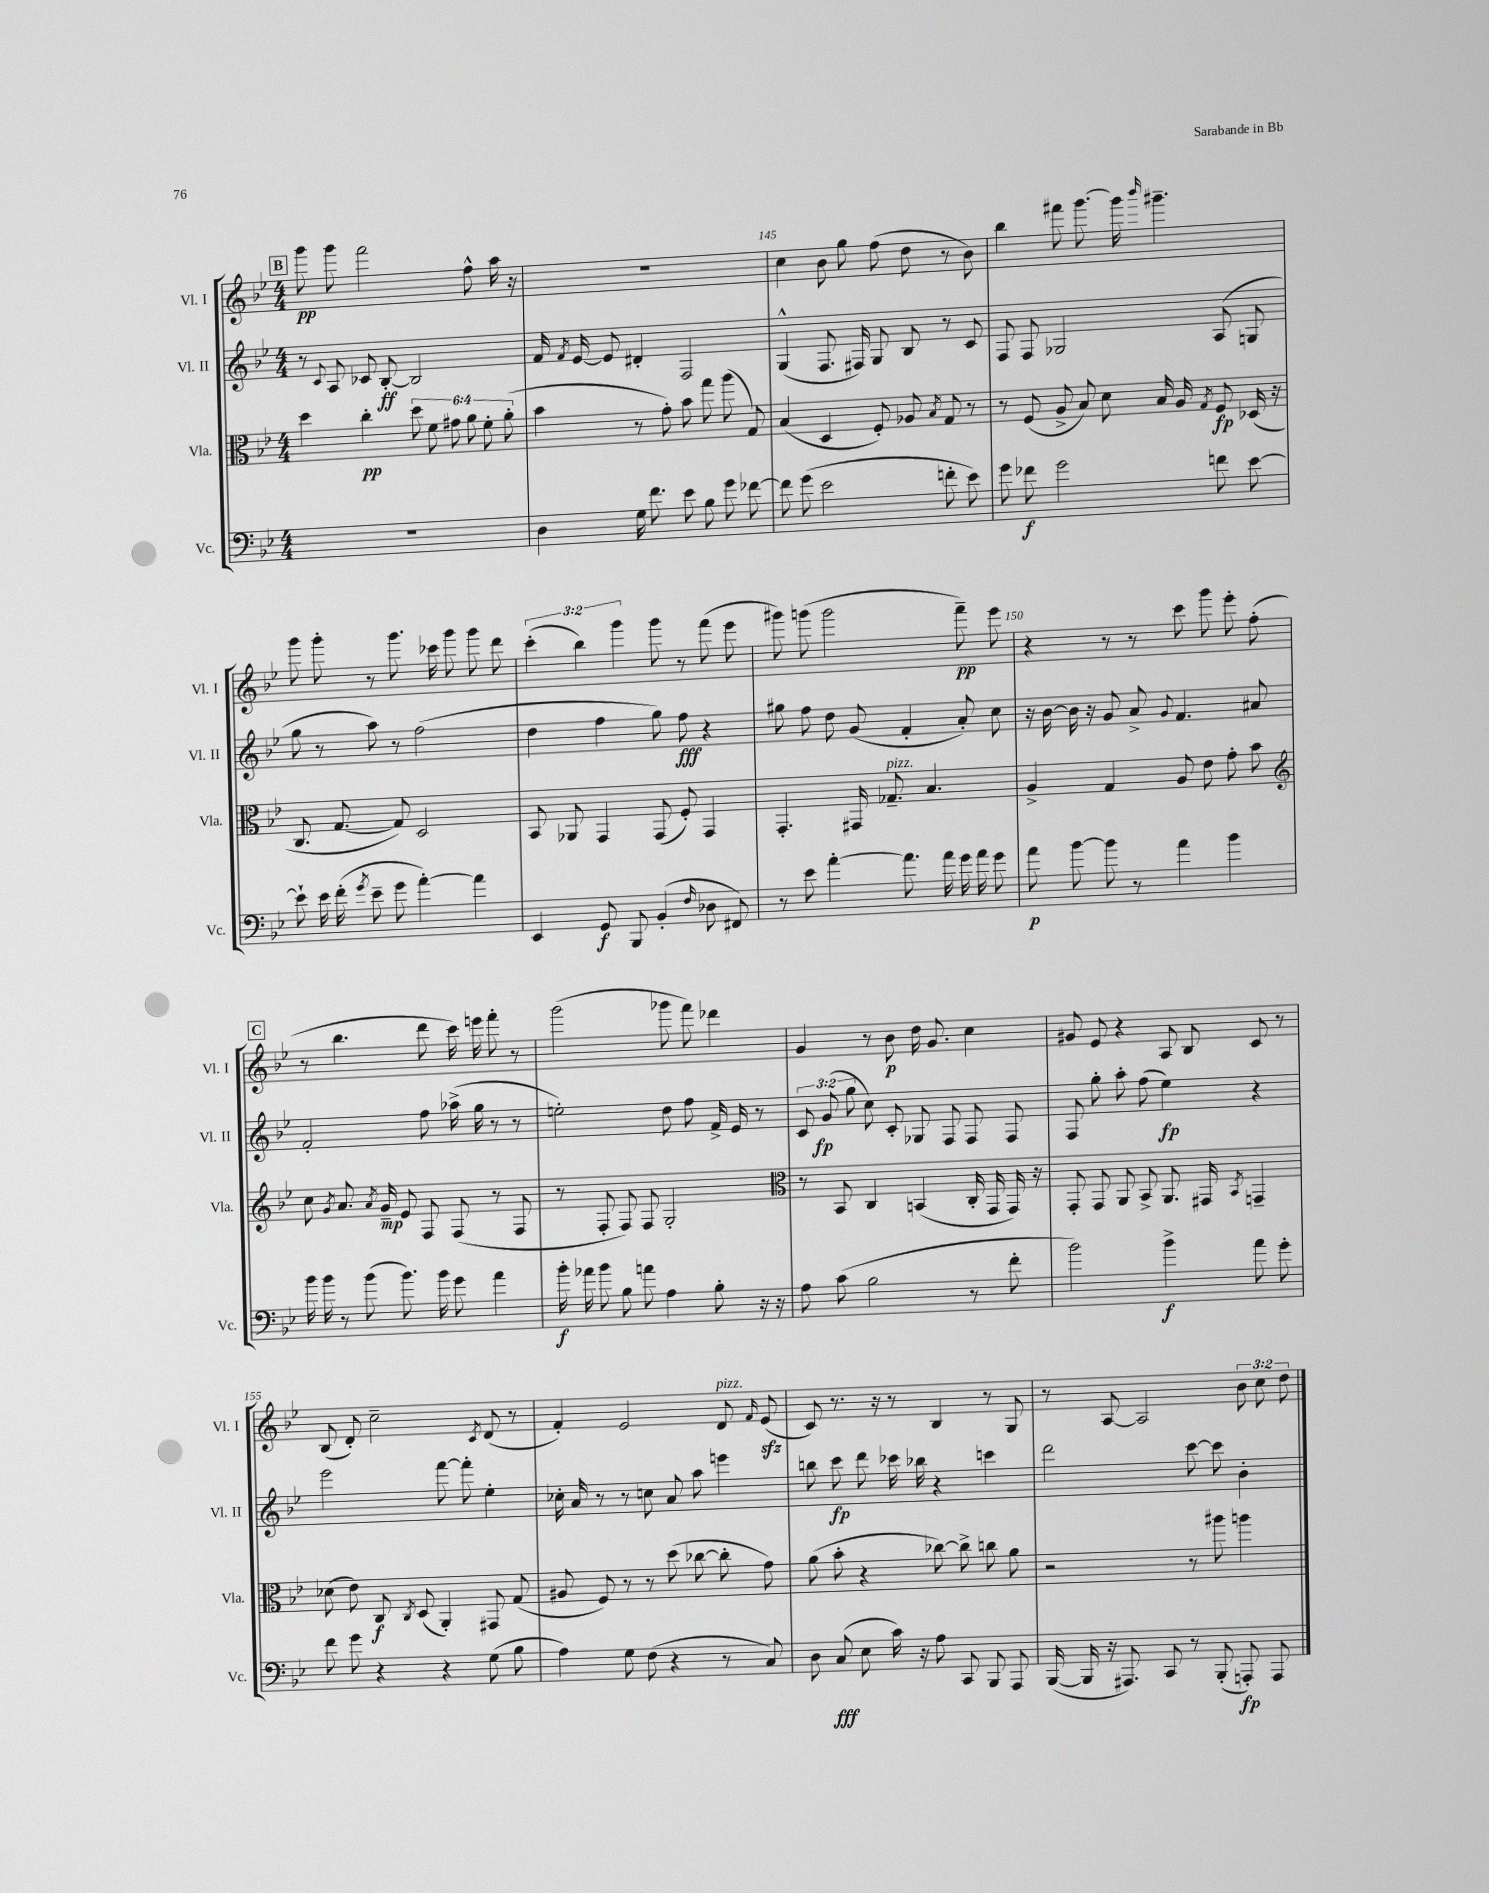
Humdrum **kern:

**kern	**kern	**kern	**kern
*staff4	*staff3	*staff2	*staff1
*clefF4	*clefC3	*clefG2	*clefG2
*k[b-e-]	*k[b-e-]	*k[b-e-]	*k[b-e-]
*M4/4	*M4/4	*M4/4	*M4/4
1r	4dd	8r	8ggg
.	.	8qqc	.
.	.	8A	8ggg
.	4cc'	8c-	2fff
.	.	[8B-'	.
.	12dd	2B-]	.
.	12f	.	.
.	12g#	.	.
.	12a	.	8ff^^
.	12f'	.	.
.	.	.	16aa
.	(12a'	.	.
.	.	.	16r
=	=	=	=
4D	4b-	16f	1r
.	.	8qf	.
.	.	[16e-	.
.	.	8e-]	.
16G	8r	4d#'	.
8.f	.	.	.
.	8g')	.	.
8e-	8b-	2F	.
8B-	8gg	.	.
8g	(8aa	.	.
[8f-	8G)	.	.
=	=	=	=
8f-]	(4B-	(4G^^	4cc
(8g	.	.	.
2e-	4D	8.F	8b-
.	.	.	8gg
.	.	16F#)	.
.	8F')	8G	(8ff
.	8A-	8B-	8dd
.	8qB-	.	.
8f'	8G	8r	8r
8e-)	8r	8c	8b-)
=	=	=	=
8g	8r	8F	4bb-
8f-	(8F	8F	.
2g	8A^	2G-	8fff#
.	8B-)	.	[8.ggg
.	8d	.	.
.	.	.	16ggg]
.	.	.	16qqbbb-
.	16B-	.	4.ggg#~
.	16A	.	.
.	8qG	.	.
8f	8F	(8A	.
[8e-	(16D-	8G	.
.	16r	.	.
=	=	=	=
8e-`]	8.C	8gg	8ggg
16e-	.	8r	8ggg'
(16f'	[8.G	.	.
8qg	.	.	.
8e-~	.	8aa)	8r
8g	8G])	8r	8.ggg
[4a')	2D	(2ff	.
.	.	.	16ccc-
.	.	.	8ggg
4a]	.	.	8ggg
.	.	.	8ddd
=	=	=	=
4EE-	8BB-	4dd	(6ccc'
.	8AA-	.	.
.	.	.	6bb-)
8GG	4GG	4ff	.
.	.	.	6ggg
8BBB-	.	.	.
(4BB-'	(8GG	8gg)	8ggg
.	8F')	8ff	8r
16qqF	.	.	.
8D-	4GG	4r	(8fff
8FF#)	.	.	8eee-
=	=	=	=
8r	4.GG'	8gg#	8ggg#)
8e-	.	8ff	(8ggg
[4a'	.	8dd	2ggg
.	16GG#	(8g	.
.	8.G-~	.	.
8.a]	.	4f'	.
.	4.B-	.	.
16a	.	.	.
16g	.	8a')	8fff~)
16a	.	.	.
8g	.	8cc	8eee-
=	=	=	=
8a	4A^	16r	4r
.	.	[16b-	.
[8b-	.	16b-]	.
.	.	16r	.
8b-]	4G	8g	8r
8r	.	8a^	8r
.	.	8qqg	.
4a	8A	4.f	8ccc
.	8e-	.	8ggg
4b-	8g'	.	8eee-'
.	8b-	8a#	(8ff'
=	=	=	=
*	*clefG2	*	*
16b-	8cc	2f'	8r
16b-	.	.	.
.	8qg	.	.
8r	8.a	.	4.bb-
(8b-	.	.	.
.	8qa	.	.
.	16g~	.	.
8.b-)	8e-	.	.
.	8F	8ff	8ddd
16b-	.	.	.
8g	(8F	(16aa-^	16ccc)
.	.	16gg	16eee
4a	8r	8r	8fff'
.	8F	8r	8r
=	=	=	=
16b-'	8r	2ee')	(2ggg
16a-	.	.	.
8b-	8F'	.	.
8B-	8F)	.	.
8a	8F	.	.
4A	2G'	8dd	8ggg-
.	.	8ff	8fff)
8B-'	.	16f^	4ddd-
.	.	16e-	.
16r	.	8r	.
16r	.	.	.
=	=	=	=
*	*clefC3	*	*
8A	8r	12c	4g
.	.	(12g	.
(8c	8BB-	.	.
.	.	12gg	.
2B-	4C	8cc)	8r
.	.	8c'	8b-
.	(4BB	8G-	16dd
.	.	.	8.g
.	.	8F	.
8r	16C'	8F	4cc
.	16GG	.	.
8f'	16GG)	8F	.
.	16r	.	.
=	=	=	=
2b-)	8GG'	8F	8g#
.	8GG	8gg'	8e-
.	8AA	8aa'	4r
.	8BB-^	(8ff	.
4b-^	8.AA	4ee-)	8A
.	.	.	8B-
.	16GG#	.	.
.	8qBB-	.	.
8a	4GG~	4r	8c
8g'	.	.	8r
=	=	=	=
8f	(8d-	2eee-	(8B-
8g	8e-)	.	8d')
4r	8C	.	2cc~
.	8qC	.	.
.	(8D	.	.
4r	4AA')	[8fff	.
.	.	8fff']	.
.	.	.	8qc
(8G	8GG#	4ee-'	(8d
8B-	(8G	.	8r
=	=	=	=
4A)	8A#	16cc-'	4f')
.	.	16a	.
.	8F)	8r	.
8G	8r	8r	2e-
(8F	8r	8cc	.
4r	(8dd	8a	.
.	[8cc-	8aa	.
8r	8cc-']	4eee	8d
.	.	.	16qqf
8C)	8g)	.	(8e-
=	=	=	=
8D	(8a	8bb	8c)
(8C	8b-'	8ccc	8.r
8E-	4r	8ddd	.
.	.	.	16r
16c)	.	16ccc-	8r
16r	.	16bb-	.
8A	[8cc-)	4r	4B-
8CC	8cc-^]	.	.
8BBB-	8cc	4ccc	8r
8AAA	8a	.	8G
=	=	=	=
([16BBB-	2r	2ddd	8r
16BBB-]	.	.	.
16r	.	.	[8A
8.AAA#)	.	.	.
.	.	.	2A]
8CC	.	.	.
8r	8r	[8ccc	.
(8BBB-'	8aa#	8ccc]	.
8AAA')	4aa	4b-'	12b-
.	.	.	12cc
8AAA	.	.	.
.	.	.	12dd
==	==	==	==
*-	*-	*-	*-
